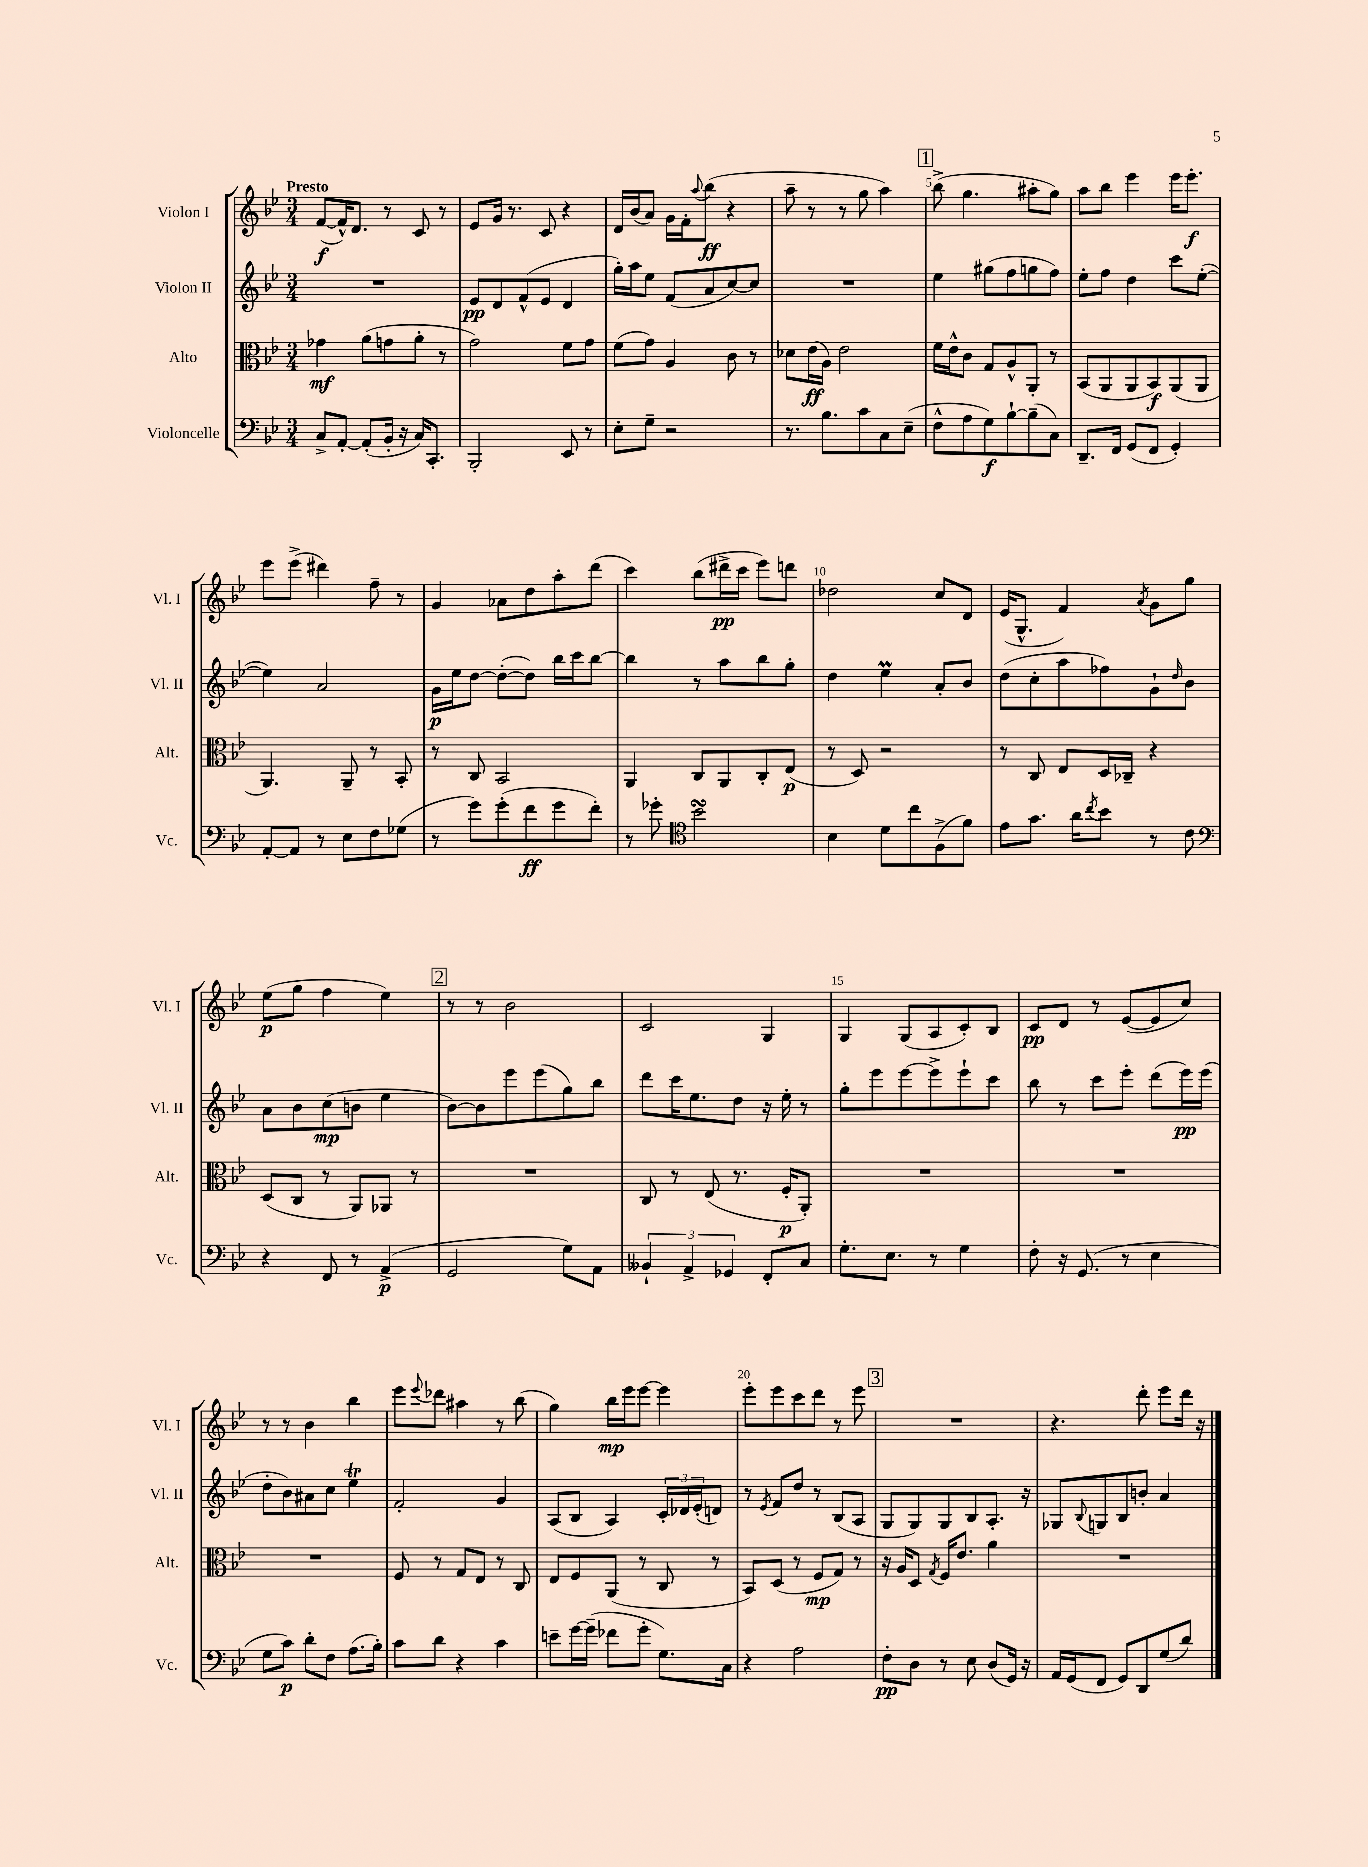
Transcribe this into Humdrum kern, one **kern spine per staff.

**kern	**dynam	**kern	**dynam	**kern	**dynam	**kern	**dynam
*part4	*part4	*part3	*part3	*part2	*part2	*part1	*part1
*staff4	*staff4	*staff3	*staff3	*staff2	*staff2	*staff1	*staff1
*I"Violoncelle	*	*I"Alto	*	*I"Violon II	*	*I"Violon I	*
*I'Vc.	*	*I'Alt.	*	*I'Vl. II	*	*I'Vl. I	*
*clefF4	*	*clefC3	*	*clefG2	*	*clefG2	*
*k[b-e-]	*	*k[b-e-]	*	*k[b-e-]	*	*k[b-e-]	*
*M3/4	*	*M3/4	*	*M3/4	*	*M3/4	*
=1	=1	=1	=1	=1	=1	=1	=1
!	!	!	!	!	!	!LO:TX:a:B:t=Presto	!
8C^/L	.	4g-X\	mf	2.r	.	([8f/L	f
[8AA'/J	.	.	.	.	.	16f^^/K])	.
.	.	.	.	.	.	8.d/J	.
(8AA'/L]	.	(8a\L	.	.	.	.	.
16BB-'/Jk	.	8gn\	.	.	.	8r	.
16r	.	.	.	.	.	.	.
16C/KL)	.	8a'\J	.	.	.	8c/	.
8.CC'/J	.	.	.	.	.	.	.
.	.	8r	.	.	.	8r	.
=2	=2	=2	=2	=2	=2	=2	=2
2BBB-'/	.	2g\)	.	8e-/L	pp	8e-/L	.
.	.	.	.	8d/	.	16g/Jk	.
.	.	.	.	.	.	8.r	.
.	.	.	.	(8f^^/	.	.	.
.	.	.	.	8e-/J	.	8c/	.
8EE-/	.	8f\L	.	4d/	.	4r	.
8r	.	8g\J	.	.	.	.	.
=3	=3	=3	=3	=3	=3	=3	=3
8E-'\L	.	(8f\L	.	16gg'\LL)	.	16d/LL	.
.	.	.	.	16aa\J	.	(16b-/J	.
8G~\J	.	8g\J)	.	8ee-\J	.	8a/J)	.
2r	.	4A/	.	(8f/L	.	16g\LL	.
.	.	.	.	.	.	16f'\J	.
.	.	.	.	.	.	8qqaa/	.
.	.	.	.	8a/	.	(8bb-\J	ff
.	.	8c\	.	[8cc/)	.	4r	.
.	.	8r	.	8cc/J]	.	.	.
=4	=4	=4	=4	=4	=4	=4	=4
8.r	.	8d-X\L	.	2.r	.	8aa~\	.
.	.	(16e-\L	ff	.	.	8r	.
8.B-\L	.	16A\JJ)	.	.	.	.	.
.	.	2e-\	.	.	.	8r	.
8c\	.	.	.	.	.	8gg\	.
8C\	.	.	.	.	.	4aa\)	.
(8E-~\J	.	.	.	.	.	.	.
!!LO:REH:place=s1:t=1
=5	=5	=5	=5	=5	=5	=5	=5
8F^^\L	.	16f\LL	.	4ee-\	.	(8bb-^\	.
.	.	16e-^^\J	.	.	.	.	.
8A\	.	8c\J	.	.	.	4.gg\	.
8G\)	f	8G/L	.	(8gg#X\L	.	.	.
[8B-`\	.	8A^^/	.	8ff\	.	.	.
(8B-~\]	.	8AA'/J	.	8ggn\	.	8aa#X'\L	.
8C\J)	.	8r	.	8ff\J)	.	8gg\J)	.
=6	=6	=6	=6	=6	=6	=6	=6
8.DD~/L	.	(8BB-/L	.	8ee-'\L	.	8aa\L	.
.	.	8AA/	.	8ff\J	.	8bb-\J	.
16FF/Jk	.	.	.	.	.	.	.
(8GG/L	.	8AA/	.	4dd\	.	4eee-\	.
8FF/J	.	8BB-/)	f	.	.	.	.
4GG'/)	.	(8AA/	.	8ccc\L	.	16eee-\KL	.
.	.	.	.	.	.	8.eee-'\J	f
.	.	8AA/J	.	([8ee-'\J	.	.	.
!!LO:LB:g=z
=7	=7	=7	=7	=7	=7	=7	=7
[8AA'/L	.	4.AA/)	.	4ee-\])	.	8eee-\L	.
8AA/J]	.	.	.	.	.	(8eee-^\J	.
8r	.	.	.	2a/	.	4ddd#X\)	.
8E-\L	.	8AA~/	.	.	.	.	.
8F\	.	8r	.	.	.	8ff~\	.
(8G-X\J	.	8BB-'/	.	.	.	8r	.
=8	=8	=8	=8	=8	=8	=8	=8
8r	.	8r	.	16g\LL	p	4g/	.
.	.	.	.	16ee-\J	.	.	.
8g\L)	.	8C/	.	[8dd\J	.	.	.
(8g'\	.	2BB-/	.	(8dd'\L_	.	8a-X\L	.
8f\	ff	.	.	8dd\J])	.	8dd\	.
8g\	.	.	.	16bb-\LL	.	8aa'\	.
.	.	.	.	16ccc\J	.	.	.
8f'\J)	.	.	.	[8bb-\J	.	(8ddd\J	.
=9	=9	=9	=9	=9	=9	=9	=9
8r	.	4AA/	.	4bb-\]	.	4ccc\)	.
8g-X'\	.	.	.	.	.	.	.
*clefC4	*	*	*	*	*	*	*
2b-sSSs\	.	8C/L	.	8r	.	(8bb-\L	.
.	.	8AA/	.	8aa\L	.	16ddd#X^\L	pp
.	.	.	.	.	.	16ccc\JJ	.
.	.	8C'/	.	8bb-\	.	8eee-\L)	.
.	.	(8E-/J	p	8gg'\J	.	8dddn\J	.
=10	=10	=10	=10	=10	=10	=10	=10
4B-\	.	8r	.	4dd\	.	2dd-X\	.
.	.	8D/)	.	.	.	.	.
8d\L	.	2r	.	4ee-M\	.	.	.
8cc\	.	.	.	.	.	.	.
(8F^\	.	.	.	8a'/L	.	8cc/L	.
8f\J)	.	.	.	8b-/J	.	8d/J	.
=11	=11	=11	=11	=11	=11	=11	=11
8e-\L	.	8r	.	(8dd\L	.	(16e-/KL	.
.	.	.	.	.	.	8.G^^/J	.
8.g\J	.	8C/	.	8cc'\	.	.	.
.	.	8E-/L	.	8aa\	.	4f/)	.
16a\KL	.	.	.	.	.	.	.
8qcc/	.	.	.	.	.	.	.
8b-\J	.	16D/L	.	8ff-X\)	.	.	.
.	.	16C-X~/JJ	.	.	.	.	.
.	.	.	.	.	.	8qa/	.
8r	.	4r	.	8g`\	.	8g\L	.
.	.	.	.	16qqdd/	.	.	.
8c\	.	.	.	8b-\J	.	8gg\J	.
!!LO:LB:g=z
=12	=12	=12	=12	=12	=12	=12	=12
*clefF4	*	*	*	*	*	*	*
4r	.	(8D/L	.	8a\L	.	(8ee-\L	p
.	.	8C/J	.	8b-\	.	8gg\J	.
8FF/	.	8r	.	(8cc\	mp	4ff\	.
8r	.	8AA/L)	.	8bn\J	.	.	.
(4AA^/	p	8AA-X/J	.	4ee-\	.	4ee-\)	.
.	.	8r	.	.	.	.	.
!!LO:REH:place=s1:t=2
=13	=13	=13	=13	=13	=13	=13	=13
2GG/	.	2.r	.	[8b-\L)	.	8r	.
.	.	.	.	8b-\]	.	8r	.
.	.	.	.	8eee-\	.	2b-\	.
.	.	.	.	(8eee-\	.	.	.
8G\L)	.	.	.	8gg\)	.	.	.
8AA\J	.	.	.	8bb-\J	.	.	.
=14	=14	=14	=14	=14	=14	=14	=14
6BB--X`/	.	8C/	.	8ddd\L	.	2c/	.
.	.	8r	.	16ccc\K	.	.	.
6AA^/	.	.	.	.	.	.	.
.	.	.	.	8.ee-\	.	.	.
.	.	(8E-/	.	.	.	.	.
6GG-X/	.	.	.	.	.	.	.
.	.	8.r	.	8dd\J	.	.	.
8FF'/L	.	.	.	16r	.	4G/	.
.	.	16F'/KL	p	16ee-'\	.	.	.
8C/J	.	8AA'/J)	.	8r	.	.	.
=15	=15	=15	=15	=15	=15	=15	=15
8.G'\L	.	2.r	.	8gg'\L	.	4G/	.
.	.	.	.	8eee-\	.	.	.
8.E-\J	.	.	.	.	.	.	.
.	.	.	.	[8eee-\	.	(8G/L	.
8r	.	.	.	8eee-^\]	.	8A/	.
4G\	.	.	.	8eee-`\	.	8c'/)	.
.	.	.	.	8ccc\J	.	8B-/J	.
=16	=16	=16	=16	=16	=16	=16	=16
8F'\	.	2.r	.	8bb-\	.	8c/L	pp
16r	.	.	.	8r	.	8d/J	.
(8.GG/	.	.	.	.	.	.	.
.	.	.	.	8ccc\L	.	8r	.
8r	.	.	.	8eee-'\J	.	([8e-/L	.
4E-\	.	.	.	(8ddd\L	.	8e-/]	.
.	.	.	.	16eee-\L)	pp	8cc/J)	.
.	.	.	.	(16eee-\JJ	.	.	.
!!LO:LB:g=z
=17	=17	=17	=17	=17	=17	=17	=17
8G\L	.	2.r	.	8dd'\L	.	8r	.
8c\J)	p	.	.	8b-\)	.	8r	.
8d'\L	.	.	.	8a#X\	.	4b-\	.
8F\J	.	.	.	8cc\J	.	.	.
(8.A\L	.	.	.	4ee-T\	.	4bb-\	.
16B-'\Jk)	.	.	.	.	.	.	.
=18	=18	=18	=18	=18	=18	=18	=18
8c\L	.	8F/	.	2f'/	.	8eee-\L	.
.	.	.	.	.	.	8qqeee-/	.
8d\J	.	8r	.	.	.	8ddd-X\J	.
4r	.	8G/L	.	.	.	4aa#X\	.
.	.	8E-/J	.	.	.	.	.
4c\	.	8r	.	4g/	.	8r	.
.	.	8C/	.	.	.	(8bb-\	.
=19	=19	=19	=19	=19	=19	=19	=19
8en~\L	.	8E-/L	.	(8A/L	.	4gg\)	.
[16g\L	.	8F/	.	8B-/J	.	.	.
(16g~\JJ]	.	.	.	.	.	.	.
8f-X\L	.	(8AA/J	.	4A/)	.	16bb-\LL	mp
.	.	.	.	.	.	16eee-\J	.
8g'\J	.	8r	.	.	.	[8eee-\J	.
8.G\L)	.	8C/	.	24c'/LL	.	4eee-\]	.
.	.	.	.	24d-X/	.	.	.
.	.	.	.	(24e-'/J	.	.	.
.	.	8r	.	8dn/J)	.	.	.
16C\Jk	.	.	.	.	.	.	.
=20	=20	=20	=20	=20	=20	=20	=20
4r	.	8BB-/L)	.	8r	.	8eee-'\L	.
.	.	.	.	8qe-/	.	.	.
.	.	(8D/J	.	8f/L	.	8eee-\	.
2A\	.	8r	.	8dd/J	.	8ccc\	.
.	.	8F/L	mp	8r	.	8ddd\J	.
.	.	8G/J)	.	(8B-/L	.	8r	.
.	.	8r	.	8A/J	.	8eee-\	.
!!LO:REH:place=s1:t=3
=21	=21	=21	=21	=21	=21	=21	=21
8F'\L	pp	16r	.	8G/L	.	2.r	.
.	.	16A/KL	.	.	.	.	.
8D\J	.	8D/J	.	8G/)	.	.	.
.	.	8qG/	.	.	.	.	.
8r	.	16F/KL	.	8G/	.	.	.
.	.	8.e-/J	.	.	.	.	.
8E-\	.	.	.	8B-/	.	.	.
(8D/L	.	4a\	.	8.A'/J	.	.	.
16GG/Jk)	.	.	.	.	.	.	.
16r	.	.	.	16r	.	.	.
=22	=22	=22	=22	=22	=22	=22	=22
16AA/LL	.	2.r	.	8G-X/L	.	4.r	.
(16GG/J	.	.	.	.	.	.	.
.	.	.	.	8qqB-/	.	.	.
8FF/J	.	.	.	8Gn/	.	.	.
8GG/L)	.	.	.	8B-/	.	.	.
8DD/	.	.	.	8bn'/J	.	8ddd'\	.
(8G/	.	.	.	4a/	.	8eee-\L	.
8d/J)	.	.	.	.	.	16ddd\Jk	.
.	.	.	.	.	.	16r	.
==	==	==	==	==	==	==	==
*-	*-	*-	*-	*-	*-	*-	*-
